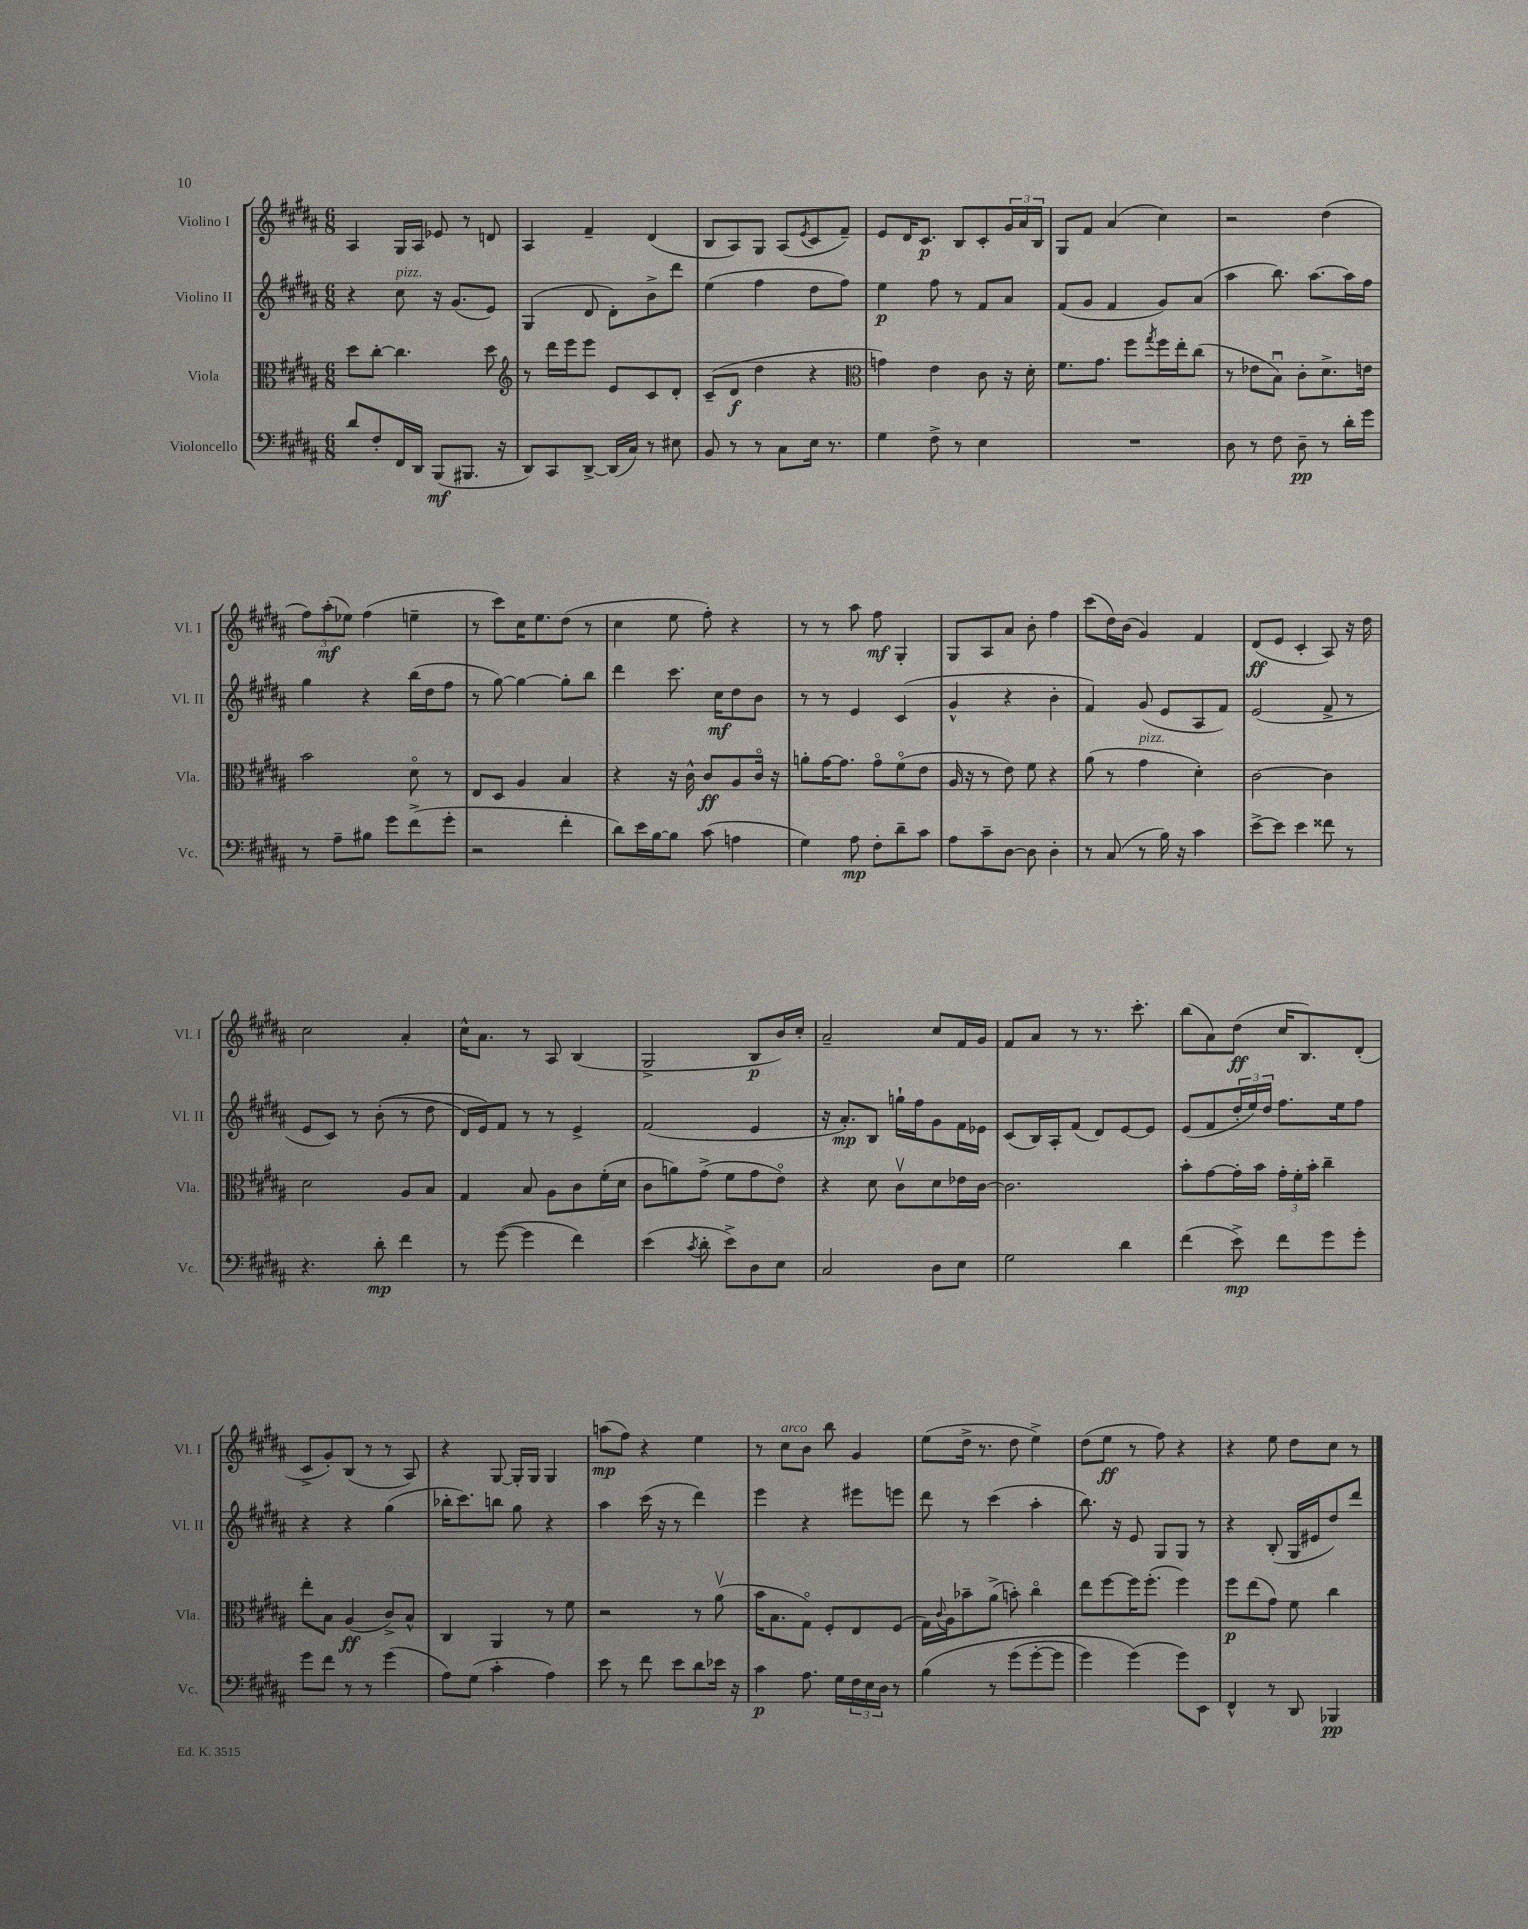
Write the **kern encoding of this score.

**kern	**kern	**kern	**kern
*staff4	*staff3	*staff2	*staff1
*clefF4	*clefC3	*clefG2	*clefG2
*k[f#c#g#d#a#]	*k[f#c#g#d#a#]	*k[f#c#g#d#a#]	*k[f#c#g#d#a#]
*M6/8	*M6/8	*M6/8	*M6/8
8d#/L	8dd#\L	4r	4A#/
8F#'/	[8cc#'\J	.	.
16FF#/L	4.cc#\]	8cc#\	16G#/LL
16DD#/JJ	.	.	16A#/JJ
(8BBB/L	.	16r	8e-/
.	.	(8.g#/L	.
8.BBB#/J	.	.	8r
.	8dd#\	8e/J)	8d/
16r	.	.	.
=	=	=	=
*	*clefG2	*	*
8DD#/L)	8r	(4G#/	4A#/
8CC#/	16ddd#\LL	.	.
.	16eee\J	.	.
[8DD#^/J	8eee\J	8d#/	4f#~/
(16DD#/]LL	8e/L	8d#'\L)	.
16C#/JJ)	.	.	.
8r	8c#/	8b^\	(4d#/
8E#\	8d#'/J	8ddd#\J	.
=	=	=	=
8BB/	(8c#~/L	(4ee\	8B/L
8r	8d#/J	.	8A#/)
8r	4dd#\	4ff#\	8G#/J
8C#\L	.	.	(8A#/L
.	.	.	8qe/
16E\Jk	4r	8dd#\L	8c#/
8.r	.	.	.
.	.	8ff#\J)	8f#~/J)
=	=	=	=
*	*clefC3	*	*
4G#\	4g\)	4ee\	8e/L
.	.	.	16d#/K
.	.	.	8.c#/J
8F#^\	4e\	8ff#\	.
8r	.	8r	8B/L
4E\	8c#\	8f#/L	8c#'/
.	16r	8a#/J	24g#/L
.	.	.	24a#/
.	16d#'\	.	.
.	.	.	24B/JJ
=	=	=	=
2.r	8.f#\L	(8f#/L	8G#/L
.	.	8g#/J	8f#/J
.	8.g#\J	.	.
.	.	4f#/	(4a#/
.	8ff#\L	.	.
.	8qgg#/	.	.
.	16ff#\L	8g#/L)	4cc#\)
.	16ee'\J	.	.
.	(8cc#\J	(8a#/J	.
=	=	=	=
8D#\	8r	4aa#\	2r
8r	8e-\L	.	.
8F#\	8Bu\J)	8.bb\)	.
8D#~\	8c#'\L	.	.
.	.	[8.aa#\L	.
8r	8.d#^\	.	(4dd#\
16d#'\LL	.	16aa#\]L	.
16g#\JJ	16e\Jk	16ff#\JJ	.
=	=	=	=
8r	2b\	4gg#\	12ff#\L)
.	.	.	(12aa#'\
8A#~\L	.	.	.
.	.	.	12ee-\J)
8B#\J	.	4r	(4ff#\
8g#\L	.	.	.
(8f#^\	8d#o\	(16bb\LL	4ee~\
.	.	16dd#\J	.
8g#'\J	8r	8ff#\J	.
=	=	=	=
2r	8E/L	8r	8r
.	8D#/J	[8gg#\)	8ccc#\L)
.	4A#/	4gg#\_	16cc#\K
.	.	.	8.ee\
4f#'\	4B/	8gg#'\]L	(8dd#\J
.	.	8bb\J	8r
=	=	=	=
8d#\L)	4r	4ddd#\	4cc#\
16e\L	.	.	.
[16B\J	.	.	.
8B\]J	16r	8.ccc#\	8ee\
.	16c#^^\	.	.
(8c#\	8c#/L	.	8ff#'\)
.	.	16cc#\LK	.
4A\	8A#/	8dd#\	4r
.	16c#o/Jk	8b\J	.
.	16r	.	.
=	=	=	=
4G#\)	8a'\L	8r	8r
.	[16g#\K	8r	8r
.	8.g#\]J	.	.
8A#\	.	4e/	8aa#\
8F#'\L	8g#o\L	.	8ff#\
8d#~\	(8f#o\	(4c#/	4G#'/
8c#\J	8e\J	.	.
=	=	=	=
8A#\L	16A#/	4g#^^/	8G#/L
.	16r	.	.
8c#~\	8r	.	8A#/
[8D#\J	8e\)	4r	8a#/J
8D#\]	8f#\	.	8b'\
4D#'\	4r	4b'\	4ff#\
=	=	=	=
8r	(8a#\	4f#/)	(8ccc#\L
(8C#/	8r	.	16dd#\L)
.	.	.	(16b\JJ
8r	4g#\	(8g#/	4g#/)
16B\)	.	8e/L	.
16r	.	.	.
4c#\	4d#'\)	8A#/	4f#/
.	.	8f#/J)	.
=	=	=	=
[8e^\L	[2c#\	(2e/	(8d#/L
8e\]J	.	.	8e/J
4e\	.	.	4c#'/
8f##\	4c#\]	8f#^/	8A#/)
8r	.	8r	16r
.	.	.	16dd#\
=	=	=	=
4.r	2d#\	8e/L	2cc#\
.	.	8c#/J)	.
.	.	8r	.
8d#'\	.	&((8b'\	.
4f#\	8A#/L	8r	4a#'/
.	8B/J	8dd#\	.
=	=	=	=
8r	4G#/	16d#/LL)	16cc#^^\LK
.	.	16e/J&)	8.a#\J
([8g#\	.	8f#/J	.
4g#\]	8B/	8r	8r
.	8A#\L	8r	8A#/
4f#\)	8c#\	4e^/	(4B/
.	(16f#'\L	.	.
.	16d#\JJ	.	.
=	=	=	=
(4e\	8c#\L	(2f#/	2G#^/
.	8a\)	.	.
8qc#/	.	.	.
8d#'\	(8g#^\J	.	.
8e^\L)	8f#\L	.	.
8D#\	8g#\	4e/	8B/L
8E\J	8eo\J)	.	16b/L)
.	.	.	16cc#'/JJ
=	=	=	=
2C#/	4r	16r	2a#~/
.	.	8.a#'/L)	.
.	8d#\	8B/J	.
.	8c#v\L	16gg`\LL	.
.	.	16ff#\J	.
8D#\L	8d#\	8g#\	8cc#/L
8E\J	16e-\L	16f#\L	16f#/L
.	[16c#\JJ	16e-\JJ	16g#/JJ
=	=	=	=
2G#\	2.c#\]	(8c#/L	8f#/L
.	.	16B/L)	8a#/J
.	.	16A#'/J	.
.	.	(8f#/J	8r
.	.	8d#/L)	8.r
4d#\	.	[8e/	.
.	.	.	8.ccc#'\
.	.	8e/]J	.
=	=	=	=
(4f#\	8b'\L	(8e/L	(8bb\L
.	[8g#\	8f#/	8a#\)
8e^\)	16g#'\]L	24dd#'/L	(8dd#\J
.	.	24ee/)	.
.	16b\JJ	.	.
.	.	24dd#/JJ	.
8f#\L	24g#'\LL	8.ff#\L	16cc#/LK
.	24f#'\	.	.
.	.	.	8.B/)
.	24b'\JJ	.	.
8g#\	4cc#~\	.	.
.	.	16ee\k	.
8g#'\J	.	8ff#\J	(8d#'/J
=	=	=	=
8g#\L	8ee'\L	4r	8c#^/L
8f#\J	8B\J	.	8g#'/)
8r	(4A#/	4r	(8B/J
8r	.	.	8r
(4g#\	8c#^/L)	(4gg#\	8r
.	8B^^/J	.	8A#/)
=	=	=	=
8A#\L)	4C#/	16bb-'\LK	4r
.	.	8.ccc#\)	.
(8G#\J	.	.	.
4c#'\	4AA#/	8bb\J	[8G#/
.	.	8gg#\	16G#'/]LL
.	.	.	16G#/JJ
4A#\)	8r	4r	4G#/
.	8f#\	.	.
=	=	=	=
8e\	2r	4aa#\	(8aa\L
8r	.	.	8ff#\J)
8f#\	.	(16ccc#\	4r
.	.	16r	.
8e\L	.	8r	.
8d#\	8r	4ddd#\)	4ee\
16e-\Jk	(8a#v\	.	.
16r	.	.	.
=	=	=	=
4c#\	16b\LK	4eee\	8r
.	8.B\	.	.
.	.	.	8cc#\L
8.A#\	8G#o\J)	4r	8b\J
.	8F#'/L	.	8bb\
16G#\LL	.	.	.
24F#\	8E/	8eee#\L	4g#/
24E\	.	.	.
24D#\JJ	.	.	.
8r	(8F#/J	8eee\J	.
=	=	=	=
&(4B\	16G#\LL)	8ddd#\	(8ee\L
.	8qqc#/	.	.
.	16A#\J	.	.
.	8b-~\	8r	16dd#^\Jk
.	.	.	8.r
8r	(8a#^\J	(4ccc#\	.
(8g#\L	8b'\)	.	8dd#\
[8g#'\	4cc#o\	4aa#'\	4ee^\)
8g#\]J	.	.	.
=	=	=	=
4g#\)	8ee\L	8.bb\)	(8dd#\L
.	[8ff#\	.	8ee\J
.	.	16r	.
(4g#\&)	16ff#\]K	8e/	8r
.	(8.ff#'\J	.	.
.	.	8G#/L	8ff#\)
8g#\L)	4ff#\)	8G#/J	4r
8EE\J	.	8r	.
=	=	=	=
4FF#^^/	8ff#\L	4r	4r
.	(8ee\	.	.
8r	8g#\J)	(8B'/	8ee\
8DD#/	8f#\	16G#/LL	8dd#\L
.	.	16e#/J	.
4BBB-/	4cc#\	8dd#/)	8cc#\J
.	.	8ddd#/J	8r
==	==	==	==
*-	*-	*-	*-
